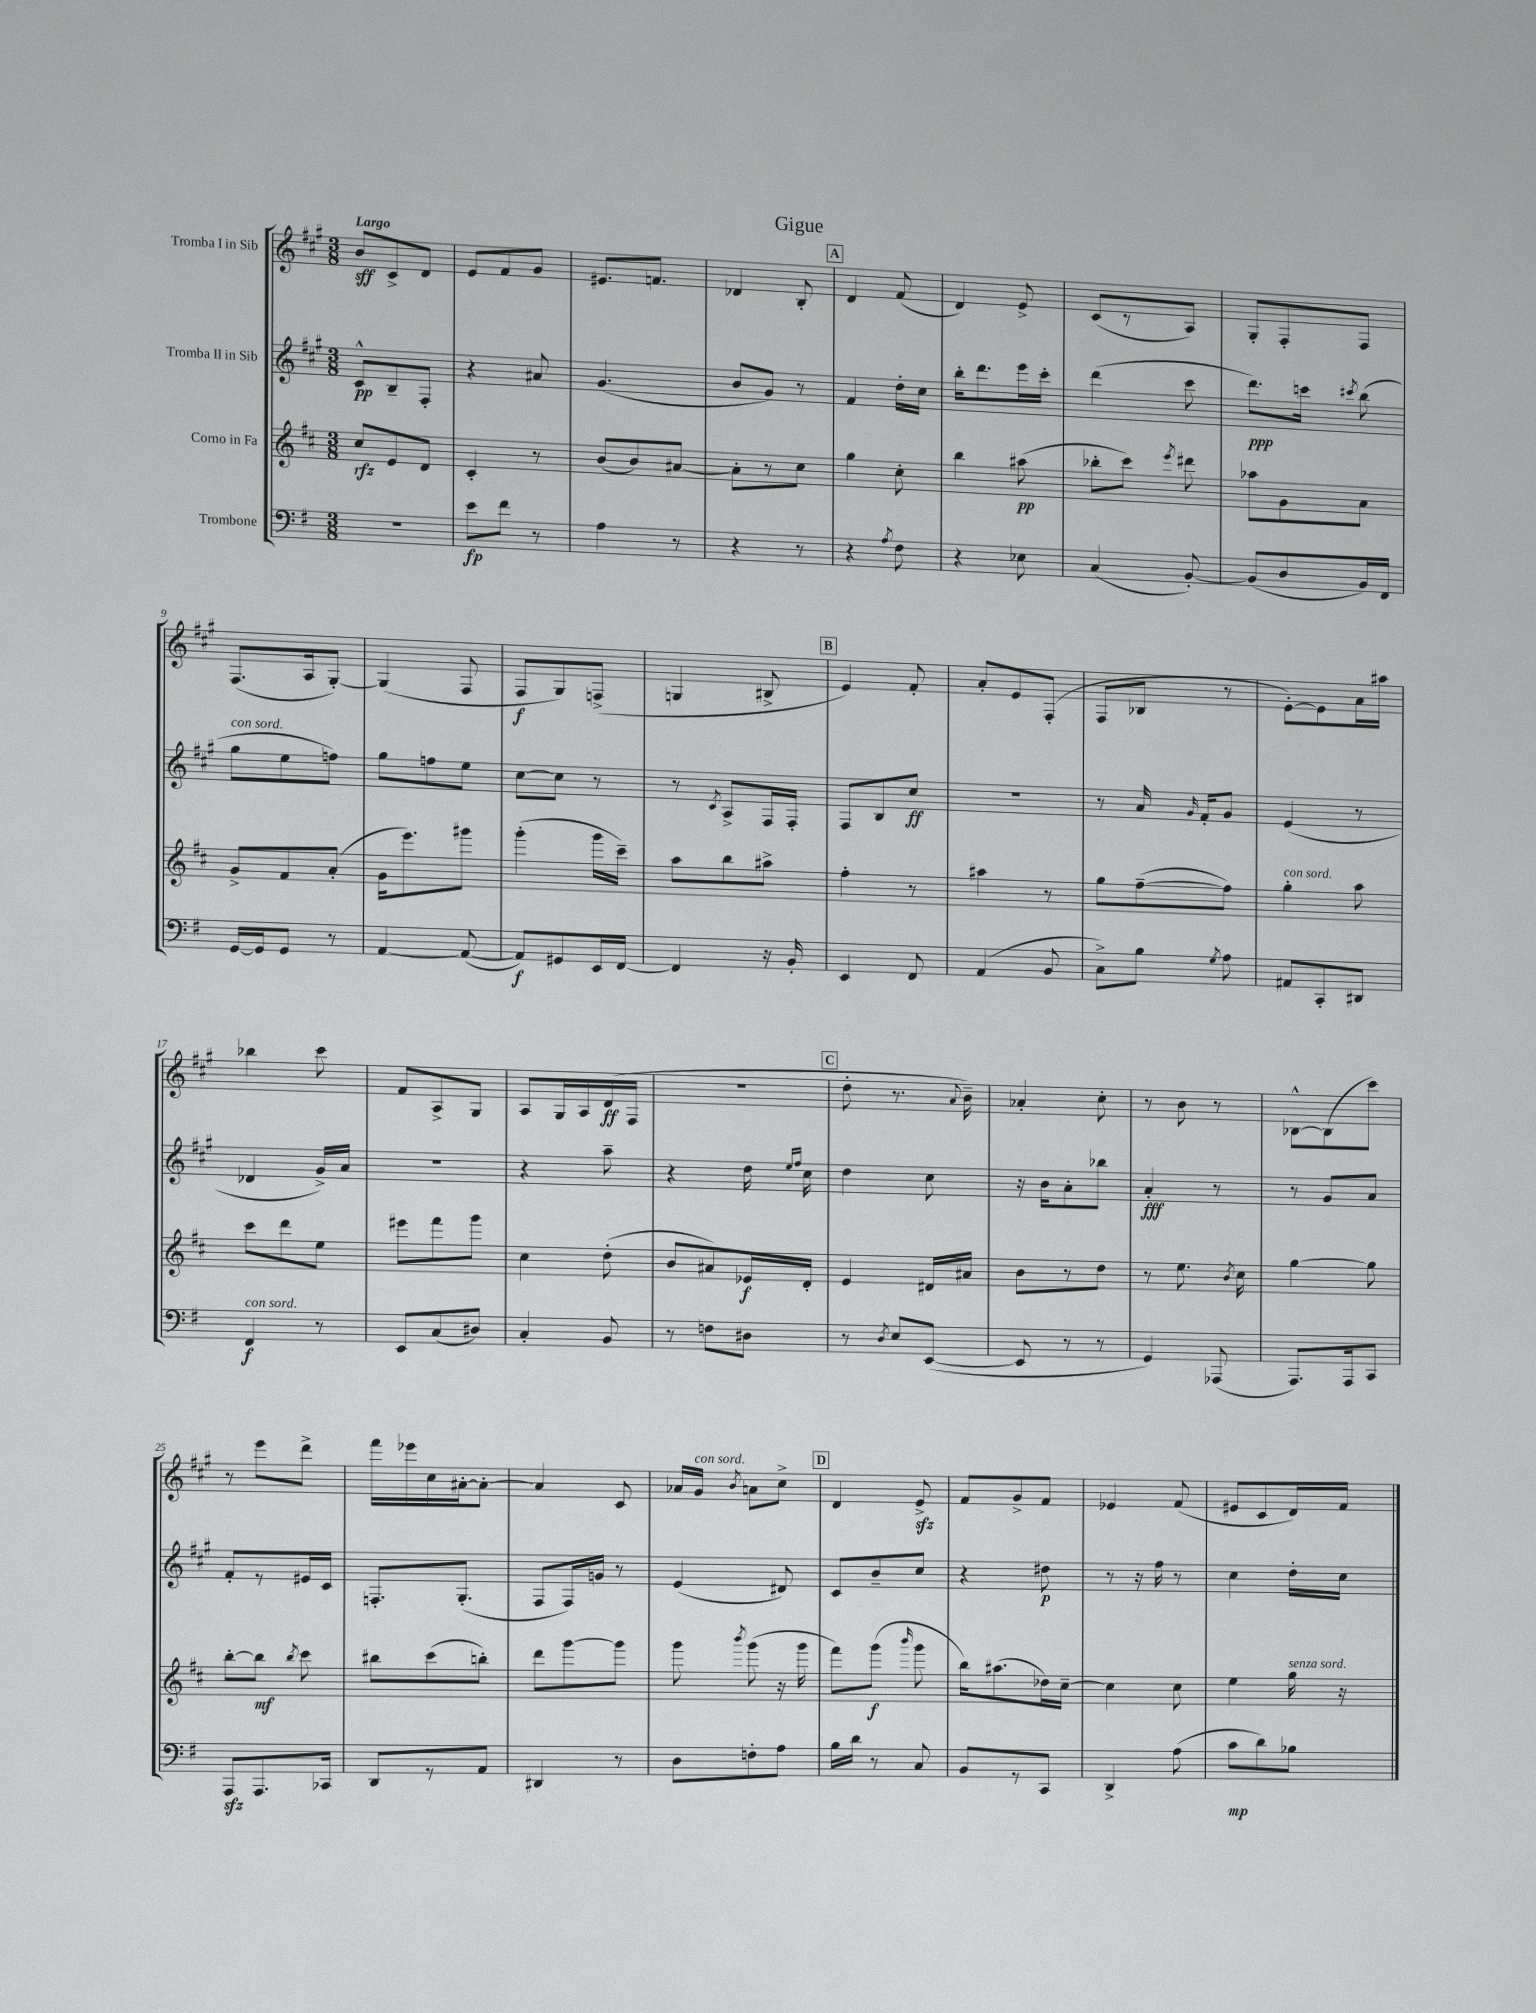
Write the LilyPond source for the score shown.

\header { title = "Gigue" }
<<
\new StaffGroup <<
\new Staff = "s0" \with { instrumentName = "Tromba I in Sib" } {
    \clef treble \key a \major \numericTimeSignature \time 3/8 \tempo "Largo"
    \autoBeamOff b'8[\sff cis'8-> d'8] |
    e'8[ fis'8 gis'8] |
    eis'8.[ f'8.] |
    des'4 b8-. |
    \mark \markup { \box "A" } d'4 fis'8( |
    d'4) e'8-> |
    cis'8[( r8 a8]) |
    gis8[-. fis8-. fis8] |
    fis8.[( a16 gis8]~-.) |
    gis4( fis8 |
    fis8[\f gis8) f8]->( |
    g4 bis8-> |
    \mark \markup { \box "B" } e'4) fis'8-. |
    a'8[-. e'8 fis8]-.( |
    fis8[ bes8] r8 |
    e'8[~-.) e'8 a'16 ais''16] |
    bes''4 cis'''8 |
    fis'8[ a8-> gis8] |
    a8[ gis16 a16 d'16\ff( fis16] |
    R4. |
    \mark \markup { \box "C" } d''8-. r8. \appoggiatura { a'8 } b'16--) |
    aes'4-. cis''8-. |
    r8 b'8 r8 |
    bes8[~-^ bes8( cis'''8]) |
    r8 e'''8[ d'''8]-> |
    fis'''16[ ees'''16 cis''16 ais'16~-. ais'8]~-. |
    ais'4 cis'8 |
    aes'16[ gis'16]^\markup { \italic "con sord." } \acciaccatura { b'8 } a'8[ cis''8]-> |
    \mark \markup { \box "D" } d'4 e'8->\sfz |
    fis'8[ gis'8-> fis'8] |
    ees'4 fis'8( |
    eis'8[ cis'8 d'16) fis'16] \bar "|." |
}
\new Staff = "s1" \with { instrumentName = "Tromba II in Sib" } {
    \clef treble \key a \major \numericTimeSignature \time 3/8
    \autoBeamOff cis'8[-^\pp b8-- fis8]-. |
    r4 ais'8 |
    gis'4.( |
    b'8[ gis'8]) r8 |
    \mark \markup { \box "A" } fis'4 d''16[-. cis''16] |
    b''16[-. d'''8. e'''16 cis'''16]-. |
    d'''4( cis'''8 |
    d'''8.[\ppp) c'''16] \acciaccatura { cis'''8 } b''8( |
    gis''8[^\markup { \italic "con sord." } e''8 f''8]) |
    gis''8[ f''8 e''8] |
    cis''8[~ cis''8] r8 |
    r8 \acciaccatura { cis'8 } a8[-> fis16 fis16]-. |
    \mark \markup { \box "B" } fis8[ b8 cis''8]\ff |
    R4. |
    r8 a'16 \grace { gis'16 } fis'16[-. gis'8] |
    e'4( r8 |
    des'4 gis'16[->) a'16] |
    R4. |
    r4 a''8-- |
    r4 d''16 \grace { e''16[ fis''16] } cis''16 |
    \mark \markup { \box "C" } d''4 cis''8 |
    r16 b'16[ a'8-. bes''8] |
    a'4-.\fff r8 |
    r8 gis'8[ a'8] |
    fis'8[-. r8 eis'16 cis'16] |
    f8.[-. gis8.]-.( |
    fis8[ fis16) g'16] r8 |
    e'4( dis'8) |
    \mark \markup { \box "D" } cis'8[ b'8-- cis''8] |
    r4 dis''8\p |
    r8 r16 fis''16 r8 |
    cis''4 d''16[-. cis''16] \bar "|." |
}
\new Staff = "s2" \with { instrumentName = "Corno in Fa" } {
    \clef treble \key d \major \numericTimeSignature \time 3/8
    \autoBeamOff cis''8[\rfz e'8 d'8] |
    cis'4-. r8 |
    b'8[( b'8) ais'8]~ |
    ais'8[-. r8 cis''8] |
    \mark \markup { \box "A" } g''4 cis''8-. |
    b''4 ais''8\pp( |
    bes''8[-. cis'''8]) \acciaccatura { e'''8 } dis'''8 |
    aes''8[ g'8 a'8] |
    g'8[-> fis'8 a'8]-.( |
    g'16[ e'''8.) gis'''8] |
    g'''4-.( g'''16[ cis'''16]--) |
    a''8[ b''8 ais''8]-> |
    \mark \markup { \box "B" } fis''4-. r8 |
    ais''4 r8 |
    g''8[ fis''8~--( fis''8]) |
    g''4-.^\markup { \italic "con sord." } a''8 |
    cis'''8[ d'''8 e''8] |
    eis'''8[ fis'''8 g'''8] |
    cis''4 d''8-.( |
    b'8[ ais'8) ees'16\f d'16]-. |
    \mark \markup { \box "C" } e'4 dis'16[ ais'16] |
    b'8[ r8 d''8] |
    r8 e''8. \acciaccatura { b'8 } cis''16 |
    g''4~ g''8 |
    b''8[~-. b''8]\mf \acciaccatura { b''8 } cis'''8 |
    bis''8[ cis'''8( b''8]-.) |
    d'''8[ g'''8~ g'''8] |
    g'''8 \acciaccatura { b'''8 } g'''8( r16 g'''16 |
    \mark \markup { \box "D" } fis'''8[) g'''8]\f( \grace { b'''16 } g'''8 |
    b''16[) ais''8.( des''16) cis''16]~-- |
    cis''4 cis''8 |
    e''4 g''16^\markup { \italic "senza sord." } r16 \bar "|." |
}
\new Staff = "s3" \with { instrumentName = "Trombone" } {
    \clef bass \key g \major \numericTimeSignature \time 3/8
    \autoBeamOff R4. |
    e'8[\fp fis'8] r8 |
    a4 r8 |
    r4 r8 |
    \mark \markup { \box "A" } r4 \acciaccatura { a8 } fis8 |
    r4 ees8 |
    c4( b,8~-.) |
    b,8[( d8 b,16) fis,16] |
    g,16[~ g,16 g,8] r8 |
    a,4~ a,8~( |
    a,8[\f) gis,8 e,16 fis,16]~ |
    fis,4 r16 b,16-. |
    \mark \markup { \box "B" } e,4 fis,8 |
    a,4( b,8 |
    c8[->) b8] \acciaccatura { g8 } a8 |
    ais,8[ c,8-. dis,8] |
    fis,4\f^\markup { \italic "con sord." } r8 |
    e,8[ c8( dis8]) |
    c4-. b,8 |
    r8 f8[ dis8] |
    \mark \markup { \box "C" } r8 \acciaccatura { d8 } e8[ e,8]~( |
    e,8 r8 r8 |
    g,4) aes,,8( |
    a,,8.[) a,,16 c,8] |
    a,,8[\sfz a,,8. ces,16] |
    d,8[ r8 a,8] |
    dis,4 r8 |
    d8[ f8-. a8] |
    \mark \markup { \box "D" } b16[ d'16] r8 c8 |
    b,8[ r8 c,8] |
    d,4-> a8( |
    c'8[\mp d'8) bes8] \bar "|." |
}
>>
>>
